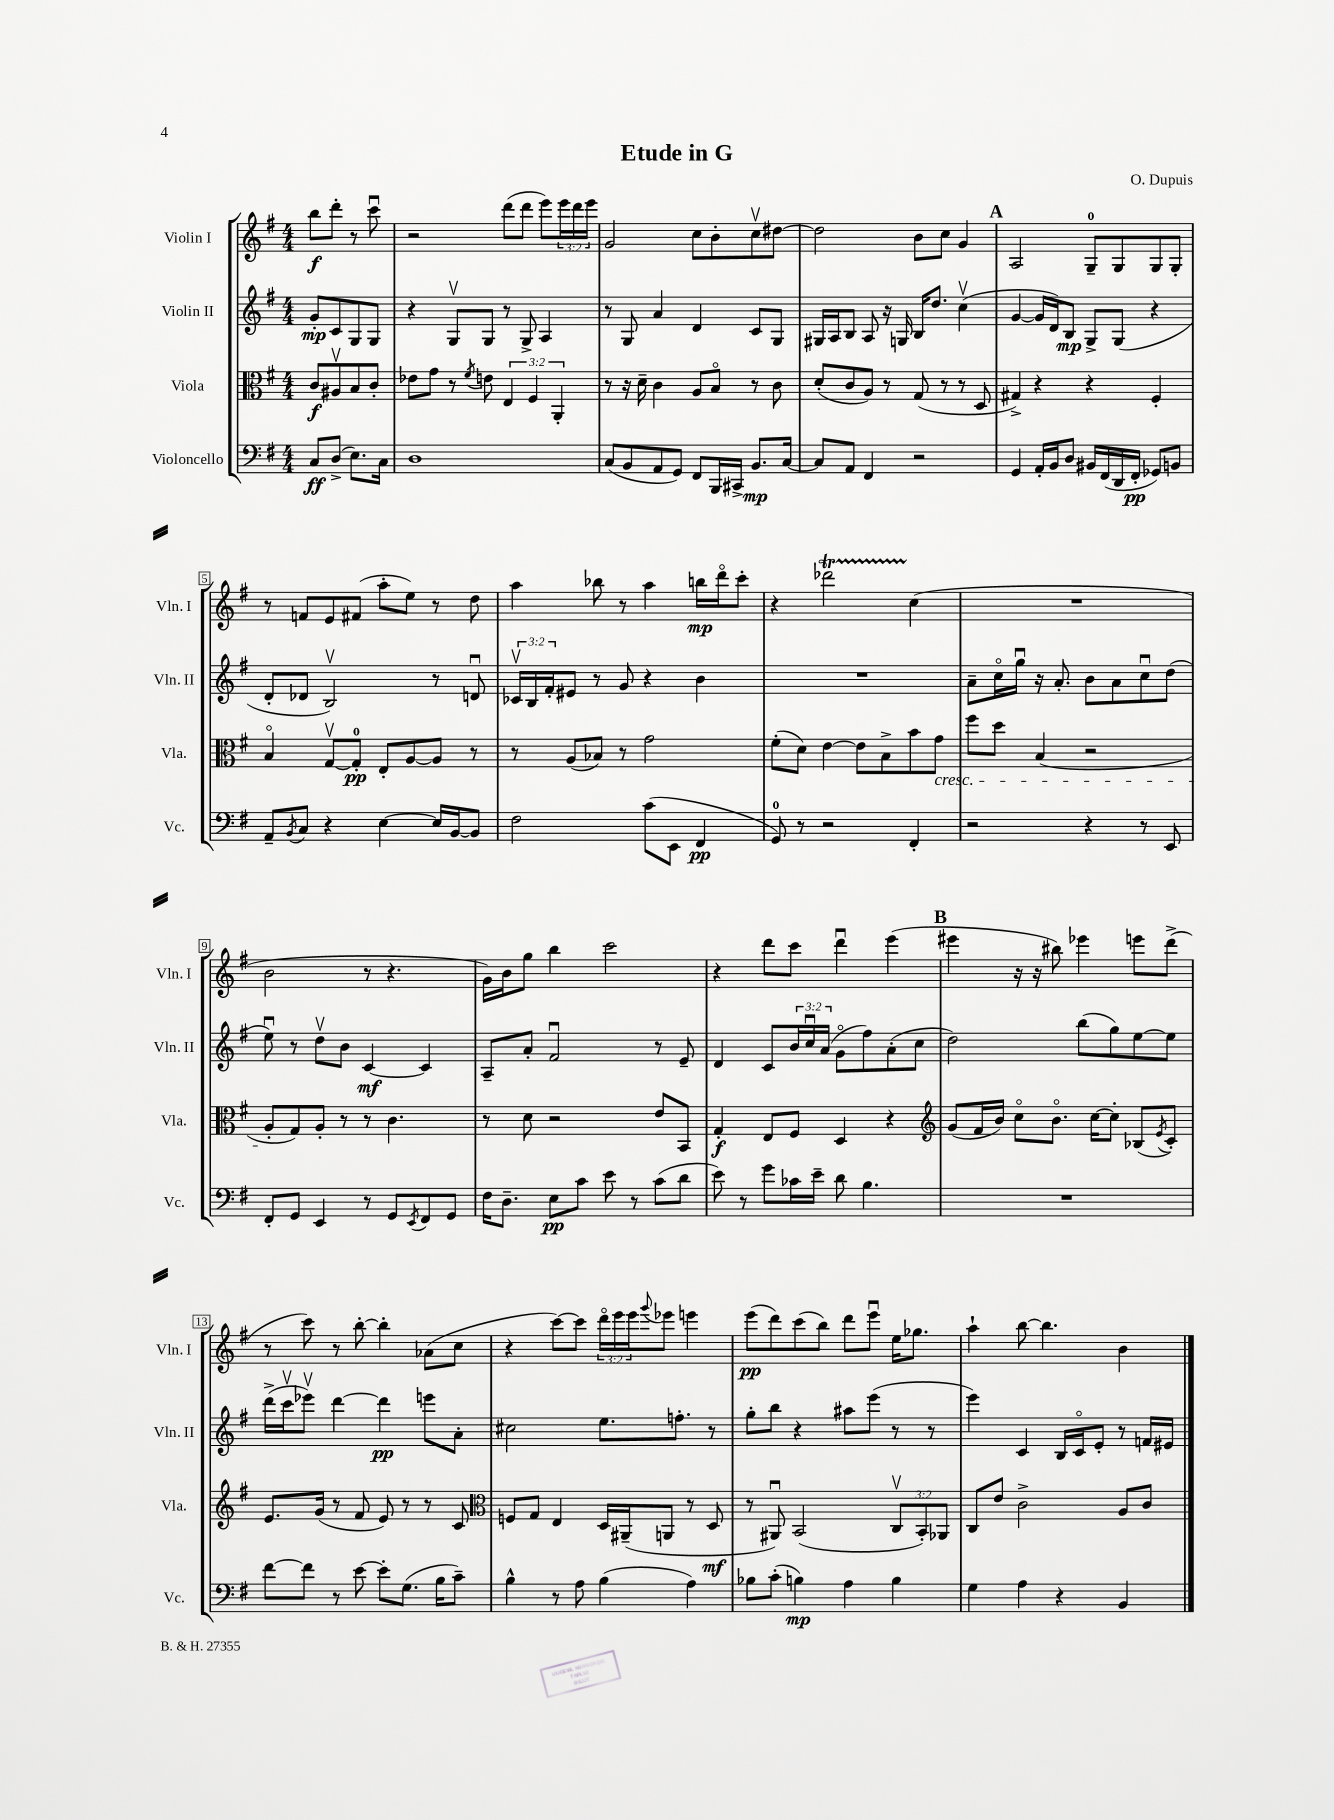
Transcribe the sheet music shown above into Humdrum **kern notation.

**kern	**dynam	**kern	**dynam	**kern	**dynam	**kern	**dynam
*part4	*part4	*part3	*part3	*part2	*part2	*part1	*part1
*staff4	*staff4	*staff3	*staff3	*staff2	*staff2	*staff1	*staff1
*I"Violoncello	*	*I"Viola	*	*I"Violin II	*	*I"Violin I	*
*I'Vc.	*	*I'Vla.	*	*I'Vln. II	*	*I'Vln. I	*
*clefF4	*	*clefC3	*	*clefG2	*	*clefG2	*
*k[f#]	*	*k[f#]	*	*k[f#]	*	*k[f#]	*
*M4/4	*	*M4/4	*	*M4/4	*	*M4/4	*
=	=	=	=	=	=	=	=
8C/L	ff	8c/L	f	8g'/L	mp	8bb\L	f
(8D^/J	.	8A#Xv/	.	8c/	.	8ddd'\J	.
8.E\L)	.	8B/	.	8G/	.	8r	.
.	.	8c'/J	.	8G/J	.	8cccu\	.
16C\Jk	.	.	.	.	.	.	.
=1	=1	=1	=1	=1	=1	=1	=1
1D	.	8e-X\L	.	4r	.	2r	.
.	.	8g\J	.	.	.	.	.
.	.	8r	.	8Gv/L	.	.	.
.	.	8qf#/	.	.	.	.	.
.	.	8en\	.	8G/J	.	.	.
.	.	6E/	.	8r	.	(8ddd\L	.
.	.	.	.	8G^/	.	8ddd\J	.
.	.	6F#/	.	.	.	.	.
.	.	.	.	4A/	.	8eee\L)	.
.	.	6AA'/	.	.	.	.	.
.	.	.	.	.	.	24eee\L	.
.	.	.	.	.	.	24ddd\	.
.	.	.	.	.	.	24eee\JJ	.
=2	=2	=2	=2	=2	=2	=2	=2
(8C/L	.	8r	.	8r	.	2g/	.
8BB/	.	16r	.	8G/	.	.	.
.	.	16d~\	.	.	.	.	.
8AA/	.	4c\	.	4a/	.	.	.
8GG/J)	.	.	.	.	.	.	.
8FF#/L	.	8A/L	.	4d/	.	8cc\L	.
16BBB/L	.	8B/J	.	.	.	8b'\	.
16CC#X^/JJ	.	.	.	.	.	.	.
8.BB/L	mp	8r	.	8c/L	.	8ccv\	.
.	.	8c\	.	8G/J	.	[8dd#X\J	.
[16C/Jk	.	.	.	.	.	.	.
=3	=3	=3	=3	=3	=3	=3	=3
8C/L]	.	(8d'/L	.	16G#X/LL	.	2dd#\]	.
.	.	.	.	16A/J	.	.	.
8AA/J	.	8c/	.	8B/J	.	.	.
4FF#/	.	8A/J)	.	8A/	.	.	.
.	.	8r	.	16r	.	.	.
.	.	.	.	16Gn/	.	.	.
2r	.	(8G/	.	16B/KL	.	8b\L	.
.	.	.	.	8.dd/J	.	.	.
.	.	8r	.	.	.	8cc\J	.
.	.	8r	.	(4ccv\	.	4g/	.
.	.	8D/	.	.	.	.	.
!!LO:REH:place=s1:t=A
=4	=4	=4	=4	=4	=4	=4	=4
4GG/	.	4G#X^/)	.	[4g/	.	2A/	.
16AA'/LL	.	4r	.	16g/LL]	.	.	.
16BB/J	.	.	.	16d/J)	.	.	.
8D/J	.	.	.	8B/J	mp	.	.
16BB#X/LL	.	4r	.	8G^/L	.	8G~/L	.
(16FF#/	.	.	.	.	.	.	.
16DD/	.	.	.	(8G/J	.	8G/	.
16FF#'/JJ	pp	.	.	.	.	.	.
8GG-X/L)	.	4F#'/	.	4r	.	8G/	.
8BBn/J	.	.	.	.	.	8G'/J	.
!!LO:LB:g=z
=5	=5	=5	=5	=5	=5	=5	=5
8AA~/L	.	4B/	.	8d'/L	.	8r	.
8qBB/	.	.	.	.	.	.	.
8C/J	.	.	.	8d-X/J	.	8fn/L	.
4r	.	[8Gv/L	.	2Bv/)	.	8e/	.
.	.	8G'/J]	pp	.	.	(8f#X/J	.
[4E\	.	8E'/L	.	.	.	8aa'\L	.
.	.	[8A/	.	.	.	8ee\J)	.
16E/LL]	.	8A/J]	.	8r	.	8r	.
[16BB/J	.	.	.	.	.	.	.
8BB/J]	.	8r	.	8dnu/	.	8dd\	.
=6	=6	=6	=6	=6	=6	=6	=6
2F#\	.	8r	.	24c-Xv/LL	.	4aa\	.
.	.	.	.	24B/	.	.	.
.	.	.	.	24f#'/J	.	.	.
.	.	(8A/L	.	8e#X/J	.	.	.
.	.	8B-X/J)	.	8r	.	8bb-X\	.
.	.	8r	.	8g/	.	8r	.
(8c\L	.	2g\	.	4r	.	4aa\	.
8EE\J	.	.	.	.	.	.	.
4FF#/	pp	.	.	4b\	.	16bbn\LL	mp
.	.	.	.	.	.	16ddd\J	.
.	.	.	.	.	.	8ccc'\J	.
=7	=7	=7	=7	=7	=7	=7	=7
8GG/)	.	(8f#'\L	.	1r	.	4r	.
8r	.	8d\J)	.	.	.	.	.
2r	.	[4e\	.	.	.	2ddd-XT\	.
.	.	8e\L]	.	.	.	.	.
.	.	8B^\	.	.	.	.	.
4FF#'/	.	8b\	.	.	.	(4cc\	.
!	!	!LO:TX:b:i:t=cresc.	!	!	!	!	!
.	.	8g\J	.	.	.	.	.
=8	=8	=8	=8	=8	=8	=8	=8
2r	.	8ff#\L	.	8a~\L	.	1r	.
.	.	8dd\J	.	16cc\L	.	.	.
.	.	.	.	16ggu\JJ	.	.	.
.	.	(4B/	.	16r	.	.	.
.	.	.	.	8.a'/	.	.	.
4r	.	2r	.	8b\L	.	.	.
.	.	.	.	8a\	.	.	.
8r	.	.	.	8ccu\	.	.	.
8EE/	.	.	.	(8dd\J	.	.	.
!!LO:LB:g=z
=9	=9	=9	=9	=9	=9	=9	=9
8FF#'/L	.	8A'/L	.	8eeu\)	.	2b\	.
8GG/J	.	8G/)	.	8r	.	.	.
4EE/	.	8A'/J	.	8ddv\L	.	.	.
.	.	8r	.	8b\J	.	.	.
8r	.	8r	.	[4c/	mf	8r	.
8GG/L	.	4.c\	.	.	.	4.r	.
8qEE/	.	.	.	.	.	.	.
8FF#/	.	.	.	4c/]	.	.	.
8GG/J	.	.	.	.	.	.	.
=10	=10	=10	=10	=10	=10	=10	=10
16F#\KL	.	8r	.	8A~/L	.	16g\LL)	.
8.D~\J	.	.	.	.	.	16b\J	.
.	.	8d\	.	8a'/J	.	8gg\J	.
8E\L	pp	2r	.	2f#u/	.	4bb\	.
8c\J	.	.	.	.	.	.	.
8e\	.	.	.	.	.	2ccc\	.
8r	.	.	.	.	.	.	.
(8c\L	.	8e/L	.	8r	.	.	.
8d\J	.	8BB/J	.	8e~/	.	.	.
=11	=11	=11	=11	=11	=11	=11	=11
8e\)	.	4G'/	f	4d/	.	4r	.
8r	.	.	.	.	.	.	.
8g\L	.	8E/L	.	8c/L	.	8ddd\L	.
16c-X\L	.	8F#/J	.	24b/L	.	8ccc\J	.
.	.	.	.	24ccu/	.	.	.
16e~\JJ	.	.	.	.	.	.	.
.	.	.	.	(24a/JJ	.	.	.
8d\	.	4D/	.	8g\L	.	4dddu\	.
4.B\	.	.	.	8ff#\)	.	.	.
.	.	4r	.	(8a'\	.	(4eee\	.
.	.	.	.	8cc\J	.	.	.
!!LO:REH:place=s1:t=B
=12	=12	=12	=12	=12	=12	=12	=12
*	*	*clefG2	*	*	*	*	*
1r	.	(8g/L	.	2dd\)	.	4eee#X\	.
.	.	16f#/L	.	.	.	.	.
.	.	16b/JJ)	.	.	.	.	.
.	.	8cc\L	.	.	.	16r	.
.	.	.	.	.	.	16r	.
.	.	8.b\J	.	.	.	8bb#X\)	.
.	.	.	.	(8bb\L	.	4eee-X\	.
.	.	[16cc\KL	.	.	.	.	.
.	.	8cc'\J]	.	8gg\)	.	.	.
.	.	(8B-X/L	.	[8ee\	.	8eeen\L	.
.	.	8qe/	.	.	.	.	.
.	.	8c'/J)	.	8ee\J]	.	(8ddd^\J	.
!!LO:LB:g=z
=13	=13	=13	=13	=13	=13	=13	=13
[8f#\L	.	8.e/L	.	(16ddd^\LL	.	8r	.
.	.	.	.	16cccv\J	.	.	.
8f#\J]	.	.	.	8eee-Xv\J)	.	8ccc\)	.
.	.	(16g/Jk	.	.	.	.	.
8r	.	8r	.	[4ddd\	.	8r	.
[8e\	.	8f#/	.	.	.	[8bb'\	.
8e'\L]	.	8e/)	.	4ddd\]	pp	4bb'\]	.
(8.G\J	.	8r	.	.	.	.	.
.	.	8r	.	8eeen\L	.	(8a-X\L	.
16B\KL	.	.	.	.	.	.	.
8c~\J)	.	8c/	.	8a'\J	.	8cc\J	.
=14	=14	=14	=14	=14	=14	=14	=14
*	*	*clefC3	*	*	*	*	*
4B^^\	.	8Fn/L	.	2cc#X\	.	4r	.
.	.	8G/J	.	.	.	.	.
8r	.	4E/	.	.	.	[8ccc\L)	.
8A\	.	.	.	.	.	8ccc\J]	.
(4B\	.	16D/LL	.	8.ee\L	.	24ddd\LL	.
.	.	.	.	.	.	24eee\	.
.	.	(16AA#X~/J	.	.	.	.	.
.	.	.	.	.	.	24eee\J	.
.	.	.	.	.	.	8qqggg/	.
.	.	8AAn/J	.	.	.	8eee-X\J	.
.	.	.	.	8.ffn'\J	.	.	.
4A\)	.	8r	.	.	.	4eeen\	.
.	.	8D/	mf	8r	.	.	.
=15	=15	=15	=15	=15	=15	=15	=15
8B-X\L	.	8r	.	8gg'\L	.	(8eee\L	pp
(8c'\J	.	8AA#Xu/)	.	8bb\J	.	8ddd\)	.
4Bn\)	mp	(2BB/	.	4r	.	(8ccc\	.
.	.	.	.	.	.	8bb\J)	.
4A\	.	.	.	8aa#X\L	.	8ddd\L	.
.	.	.	.	(8eee\J	.	8eeeu\J	.
4B\	.	12Cv/L	.	8r	.	16ee\KL	.
.	.	.	.	.	.	8.gg-X\J	.
.	.	12BB'/)	.	.	.	.	.
.	.	.	.	8r	.	.	.
.	.	12AA-X/J	.	.	.	.	.
=16	=16	=16	=16	=16	=16	=16	=16
4G\	.	8C/L	.	4eee\)	.	4aa`\	.
.	.	8e/J	.	.	.	.	.
4A\	.	2c^\	.	4c/	.	[8bb\	.
.	.	.	.	.	.	4.bb\]	.
4r	.	.	.	16B/LL	.	.	.
.	.	.	.	16c/J	.	.	.
.	.	.	.	8e'/J	.	.	.
4BB/	.	8A/L	.	8r	.	4b\	.
.	.	8c/J	.	16fn/LL	.	.	.
.	.	.	.	16e#X/JJ	.	.	.
==	==	==	==	==	==	==	==
*-	*-	*-	*-	*-	*-	*-	*-
